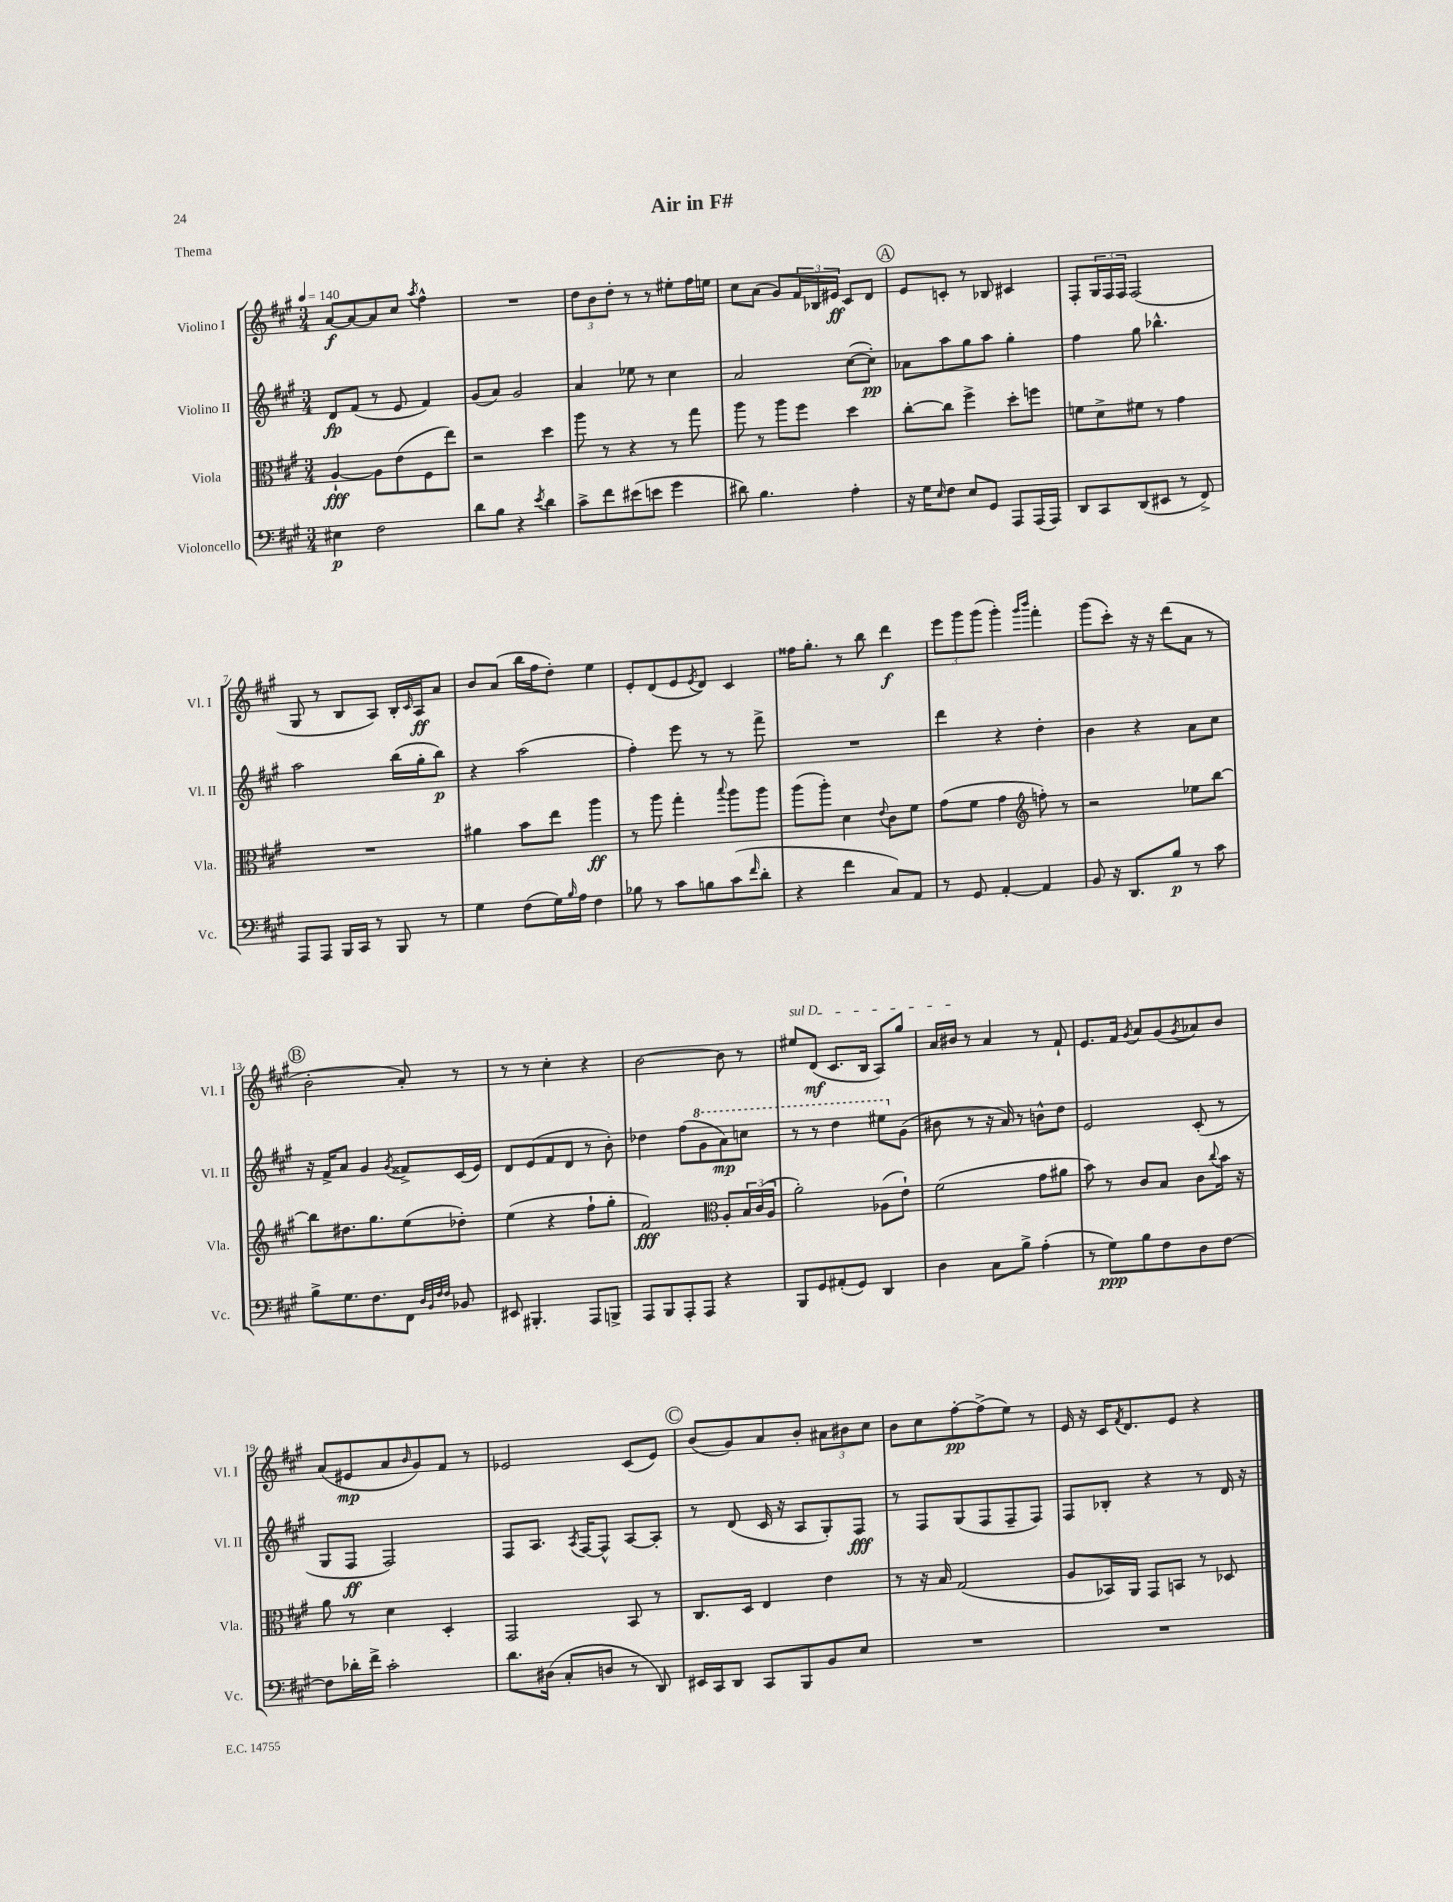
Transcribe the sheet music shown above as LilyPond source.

\header { title = "Air in F#" piece = "Thema" }
<<
\new StaffGroup <<
\new Staff = "s0" \with { instrumentName = "Violino I" shortInstrumentName = "Vl. I" } {
    \clef treble \key a \major \numericTimeSignature \time 3/4 \tempo 4 = 140
    a'8~\f a'8~ a'8 cis''8 \acciaccatura { a''8 } fis''4-^ |
    R2. |
    \tuplet 3/2 { d''8 b'8 d''8-. } r8 r8 eis''8-. fis''16 e''16 |
    cis''8 a'8( gis'8) \tuplet 3/2 { fis'16 bes16 eis'16\ff } cis'8 d'8 |
    \mark \markup { \circle "A" } e'8 c'8-. r8 bes8 cis'4 |
    fis8-. \tuplet 3/2 { gis16 fis16 fis16 } fis2( |
    gis8 r8 b8 a8) b16-. \grace { cis'16 } a16\ff a'8 |
    b'8 a'8( b''16 fis''16 d''8-.) e''4 |
    e'8-. d'8( e'8 \acciaccatura { e'8 } d'8) cis'4 |
    fisis''16 gis''8.-. r8 b''8 d'''4\f |
    \tuplet 3/2 { e'''8 gis'''8 gis'''8( } gis'''4-.) \grace { gis'''16 b'''16 } fis'''4-. |
    gis'''8( cis'''8-.) r16 r16 d'''8( a'8 r8 |
    \mark \markup { \circle "B" } b'2-. a'8-.) r8 |
    r8 r8 cis''4-. r4 |
    b'2~ b'8 r8 |
    \once \override TextSpanner.bound-details.left.text = \markup { \italic "sul D" } eis''8\startTextSpan d'8\mf( cis'8. b16 a8) gis''8 |
    a'16 bis'16\stopTextSpan r8 a'4 r8 fis'8-! |
    e'8. fis'16 \acciaccatura { gis'8 } a'8 gis'8( \acciaccatura { gis'8 } aes'8) b'8 |
    a'8( eis'8\mp a'8 \grace { b'16 } gis'8) fis'8 r8 |
    ees'2 cis'8( ees'8) |
    \mark \markup { \circle "C" } b'8( gis'8) a'8 b'8-. \tuplet 3/2 { ais'8 bis'8 cis''8 } |
    b'8 cis''8 fis''8~-.\pp fis''8->( e''8) r8 |
    e'16 r16 cis'16 \acciaccatura { fis'8 } d'8. e'8 r4 \bar "|." |
}
\new Staff = "s1" \with { instrumentName = "Violino II" shortInstrumentName = "Vl. II" } {
    \clef treble \key a \major \numericTimeSignature \time 3/4
    d'8\fp fis'8( r8 e'8 fis'4) |
    gis'8( a'8) gis'2 |
    a'4 ees''8 r8 cis''4 |
    a'2 cis''8~( cis''8-.\pp) |
    \mark \markup { \circle "A" } aes'8 a''8 gis''8 a''8 gis''4-. |
    fis''4 gis''8 bes''4.-^ |
    a''2 b''16( gis''16-. b''8\p) |
    r4 a''2( |
    fis''4-.) e'''8 r8 r8 fis'''8-> |
    R2. |
    d'''4 r4 d''4-. |
    b'4 r4 a'8 cis''8 |
    \mark \markup { \circle "B" } r16 fis'16-> a'8 gis'4 \acciaccatura { gis'8 } fisis'8-> cis'16( e'16) |
    d'8 e'8( fis'8 d'8 r8 b'8-.) |
    des''4 fis''8( \ottava #1 gis''8 a''8\mp) c'''8 |
    r8 r8 d'''4 eis'''8 \ottava #0 gis'8( |
    bis'8 r8 r16 a'16) r8 b'8-^ d''8 |
    e'2 cis'8-.( r8 |
    gis8 fis8\ff fis2) |
    fis8 a8. \acciaccatura { a8 } fis16~ fis8-^ a8~ a8-. |
    \mark \markup { \circle "C" } r8 d'8( cis'16 r16 a8 gis8-.) fis8\fff |
    r8 fis8 gis8( fis8 fis8-- fis8) |
    fis8 bes8-. r4 r8 d'16 r16 \bar "|." |
}
\new Staff = "s2" \with { instrumentName = "Viola" shortInstrumentName = "Vla." } {
    \clef alto \key a \major \numericTimeSignature \time 3/4
    a4~-!\fff a8 e'8( fis8 e''8) |
    r2 d''4 |
    a''8 r8 r4 r8 gis''8 |
    a''8 r8 a''8 fis''8 d''4 |
    \mark \markup { \circle "A" } cis''8~-. cis''8 fis''4-> d''8-. f''8 |
    f'8 d'8-> fis'8 r8 gis'4 |
    R2. |
    ais'4 b'8 e''8 a''4\ff |
    r8 a''8 gis''4-. \appoggiatura { b''8 } a''8 a''8 |
    a''8( a''8-.) d'4 \appoggiatura { e'8 } cis'8 fis'8 |
    gis'8( fis'8 gis'4 \clef treble f''8-.) r8 |
    r2 ees''8 b''8~ |
    \mark \markup { \circle "B" } b''8 dis''8. gis''8. e''8( des''8-.) |
    e''4( r4 fis''8-! gis''8-. |
    fis'2\fff) \clef alto a8-. \tuplet 3/2 { b16 cis'16( a16 } |
    a'2-.) aes8( e'8-!) |
    fis'2( gis'8 ais'8 |
    b'8) r8 cis'8 b8 cis'8 \appoggiatura { cis''8 } b'16 r16 |
    a'8 r8 d'4 d4-. |
    gis,2 b,8 r8 |
    \mark \markup { \circle "C" } cis8. d16 e4 e'4 |
    r8 r16 b16 gis2( |
    a8 bes,16) a,16 gis,8 b,8 r8 des8 \bar "|." |
}
\new Staff = "s3" \with { instrumentName = "Violoncello" shortInstrumentName = "Vc." } {
    \clef bass \key a \major \numericTimeSignature \time 3/4
    eis4\p fis2 |
    d'8 b8 r4 \acciaccatura { e'8 } d'4 |
    cis'8-> fis'8 eis'8( e'8 gis'4 |
    dis'8) b4. a4-. |
    \mark \markup { \circle "A" } r16 gis16 \grace { e16 } fis8 e8 gis,8 a,,8 a,,16( a,,16) |
    d,8 cis,8 d,8( eis,8 r8 fis,8->) |
    a,,8 a,,8 b,,16 cis,16 r8 b,,8 r8 |
    gis4 fis8( gis16) \grace { b16 } a16 fis4 |
    bes8 r8 cis'8 b8 cis'8( \grace { fis'16 } d'8-. |
    r4 fis'4 cis8) a,8 |
    r8 gis,8 a,4~-. a,4 |
    b,8 r16 d,8. b8\p r8 cis'8 |
    \mark \markup { \circle "B" } b8-> gis8. fis8. fis,8 \grace { d32 b,32 fis32 fis32 } bes,8 |
    eis,8 bis,,4.-. a,,8 b,,8-> |
    a,,8 b,,8 a,,8-. a,,8 r4 |
    b,,8 gis,8 ais,8-.( gis,8) d,4 |
    d4 cis8 b8-> a4-.( |
    r8 gis8\ppp) b8 fis8 d8 fis8~ |
    fis8 des'16-. fis'16-> cis'2-. |
    d'8. dis16( cis8-. d8 r8 d,8) |
    \mark \markup { \circle "C" } eis,16 cis,16 d,8 cis,8 b,,8 b,8 e8 |
    R2. |
    R2. \bar "|." |
}
>>
>>
